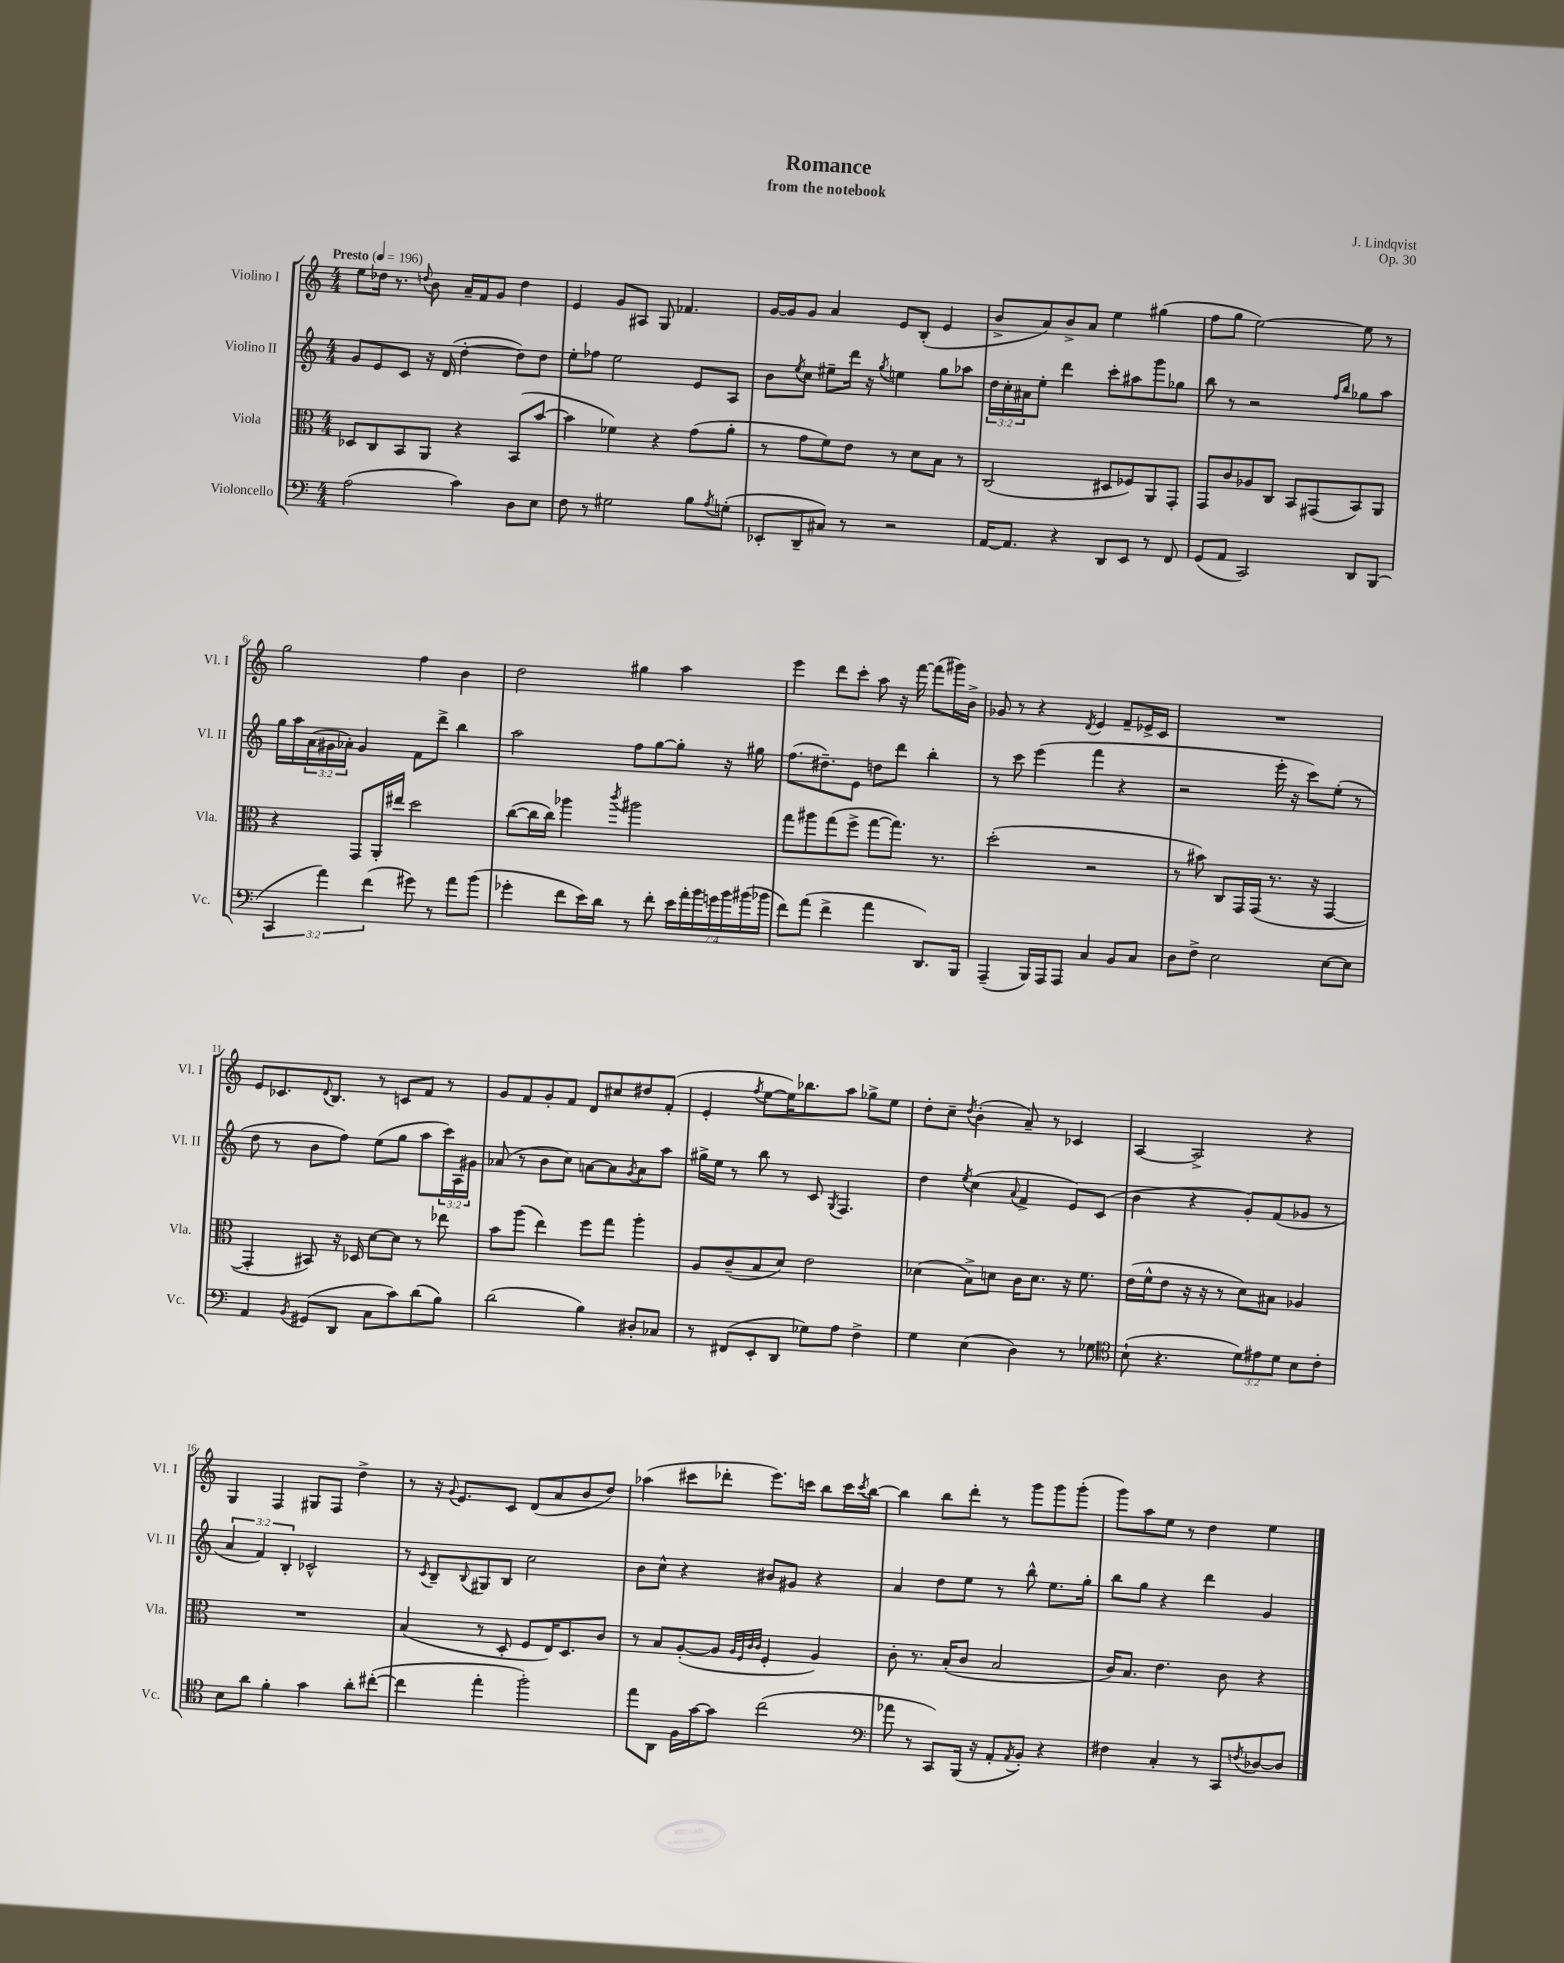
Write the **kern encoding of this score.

**kern	**kern	**kern	**kern
*staff4	*staff3	*staff2	*staff1
*clefF4	*clefC3	*clefG2	*clefG2
*k[]	*k[]	*k[]	*k[]
*M4/4	*M4/4	*M4/4	*M4/4
*MM196	*MM196	*MM196	*MM196
(2A	8D-	8g	8ee
.	8C	8e	16dd-
.	.	.	8.r
.	8BB	8c	.
.	.	.	8qqdd
.	8AA	16r	8b
.	.	(16d	.
4c)	4r	[4dd'	16a~
.	.	.	16f
.	.	.	8g
8D	(8BB	8dd])	4dd
8E	[8b	8dd	.
=	=	=	=
8F	4b]	8ee'	4e
8r	.	8ff-	.
2G#	4f-)	2ee	8g
.	.	.	8A#
.	4r	.	8G
.	.	.	4.f-
8B	(8g	8e	.
8qA	.	.	.
(8G'	8a'	8A	.
=	=	=	=
8EE-'	8r	8b	[16g
.	.	.	16g]
.	.	8qee	.
8DD~	8g	8cc	8g
8C#)	8f)	8ee#~	4a
8r	8e	16ddd	.
.	.	16r	.
.	.	8qgg	.
2r	8r	4ee	8e
.	8d	.	(8B'
.	8B	8gg	4e
.	8r	8aa-	.
=	=	=	=
[16AA	(2C	24dd	8b^
.	.	24cc'	.
8.AA]	.	.	.
.	.	24a#	.
.	.	8ee'	8a)
4r	.	4ddd	8b^
.	.	.	8a
8DD	8D#	8ccc'	4ee
8EE	8F-)	8aa#	.
8r	8AA	8ggg	(4gg#
8FF	8GG'	8gg-	.
=	=	=	=
(8GG	8GG	8bb	8ff
8AA	8c	8r	8gg
2CC)	8A-	2r	[2ee)
.	8C	.	.
.	8BB	.	.
.	(8GG#	.	.
.	.	16qqff	.
.	.	16qqbb	.
8DD	8BB)	8gg-	8ee]
(8BBB	8AA	8aa	8r
=	=	=	=
6CC	4r	16gg	2gg
.	.	16aa	.
.	.	(24a	.
6a)	.	24g#	.
.	.	24a-')	.
.	8GG	4g#	.
(6f	.	.	.
.	16AA'	.	.
.	16ee#	.	.
8g#)	2dd	8f	4ff
8r	.	8ddd^	.
8a	.	4bb	4b
(8b	.	.	.
=	=	=	=
4g-'	([8cc	2aa	2dd
.	16cc]	.	.
.	16cc)	.	.
8f	4aa-	.	.
16e)	.	.	.
16d	.	.	.
.	8qccc	.	.
8r	2aa#	8ff	4gg#
8f'	.	[8gg	.
28e	.	8gg']	4aa
28a'	.	.	.
28b	.	.	.
28g	.	.	.
.	.	16r	.
28b	.	.	.
(28b#	.	.	.
.	.	16gg#	.
28b-	.	.	.
=	=	=	=
8f)	8gg	(8.ff	4eee
(8a	8aa#	.	.
.	.	8.dd#~)	.
4f^	(8gg	.	8ddd
.	8ff^	8e	8ccc'
4a	[8gg	8dd	8aa
.	8.gg])	8ddd	16r
.	.	.	[16fff
8.DD)	.	4bb'	(8fff]
.	8.r	.	.
.	.	.	16ggg#)
16BBB	.	.	16b^
=	=	=	=
(4AAA~	(2dd'	8r	8g-
.	.	8ccc	8r
16BBB)	.	(4eee	4r
16AAA	.	.	.
8AAA	.	.	.
.	.	.	8qd
4C	2r	4fff	4e
8BB	.	4r	8f~
8C	.	.	16e-^
.	.	.	16c
=	=	=	=
8D	8r	2r	1r
8F^	8b#)	.	.
2E	8C	.	.
.	16GG	.	.
.	(16GG	.	.
.	8.r	16eee'	.
.	.	16r	.
.	.	8ccc)	.
.	16r	.	.
[8E	[4GG	(8ee'	.
8E]	.	8r	.
=	=	=	=
4AA	4GG']	8dd	8e
.	.	8r	8.c-
8qBB	.	.	.
(8GG#	8BB#)	8b	.
.	.	.	8qqd
.	.	.	8.B
8DD	16r	8ff)	.
.	16D-	.	.
8C	[8d	(8ee	8r
8c)	8d]	8gg	8c
(8d	8r	8aa	8f
8B)	8ee-	24ccc)	8r
.	.	24A	.
.	.	24g#	.
=	=	=	=
(2d	8b	(8a-	8g
.	(8aa	8r	8f
.	4ee)	8b	8g'
.	.	8cc)	8f
4B)	8ff	[8a	8d
.	8gg	8a]	8cc#
.	.	8qg	.
8D#'	4aa'	8a	8dd#
8C-	.	8aa	(8f'
=	=	=	=
8r	8A	16gg#^	4e'
.	.	16ee	.
(8FF#	(8c~	8r	.
.	.	.	8qff
8EE'	8B	8bb	[8ee
8DD	8d)	8r	16ee])
.	.	.	8.bb-
8G-)	2e	8c	.
.	.	8qG	.
8A	.	4.F	8aa
4F^	.	.	8gg-^
.	.	.	8ee
=	=	=	=
4G	(4d-	4dd	8dd'
.	.	.	8cc~
.	.	8qee	8qdd
(4E	8B^)	(4cc	(4b'
.	8d	.	.
.	.	8qqa	.
4D)	16c	4f^	8a~)
.	8.d	.	.
.	.	.	8r
8r	16r	8e)	4c-
.	8.f	.	.
8G-	.	(8c	.
=	=	=	=
*clefC4	*	*	*
(8B`	(16e	4b	[4A
.	16f^^	.	.
4.r	8e	.	.
.	16r	4r	2A^]
.	16r	.	.
.	8r	.	.
12d)	8d)	8g')	.
12e#	.	.	.
.	8B#	(8f	.
12d	.	.	.
8B	4A-	8g-	4r
8c'	.	8r	.
=	=	=	=
8B	1r	6a	4G
8a	.	.	.
.	.	6f)	.
4f'	.	.	4F
.	.	6B'	.
4g	.	2c-^^	8G#
.	.	.	8F
8a'	.	.	4dd^
([8cc#'	.	.	.
=	=	=	=
4cc#]	(4B	8r	8r
.	.	8qc	.
.	.	8B~	16r
.	.	.	8qqg
.	.	.	8.e
.	.	8qqB	.
4ee'	8r	8G#	.
.	8D'	8B	8c
2ff')	8F	2cc	(8d
.	16E)	.	8a
.	8.D	.	.
.	.	.	8b
.	8c	.	8dd)
=	=	=	=
8ee	8r	8b	(4aa-
8AA	8B	8cc^^	.
16F	([8A'	4r	8ccc#
[16g	.	.	.
8g]	8A]	.	8ddd-'
.	32qqA	.	.
.	32qqF	.	.
.	32qqc	.	.
.	32qqc	.	.
(2cc	4F'	8b#	8.eee)
.	.	8g#	.
.	.	.	16ccc
.	4A)	4r	8bb
.	.	.	16ccc
.	.	.	8qccc
.	.	.	[16bb
=	=	=	=
*clefF4	*	*	*
8a-	8c'	4a	4bb]
8r	8.r	.	.
8CC)	.	8dd	8bb
.	(16B'	.	.
(16BBB	8c	8ee	8ddd'
16r	.	.	.
8AA'	2B	8r	8r
8qAA	.	.	.
8BB')	.	8bb^^	8ggg
4r	.	8.ee	8ggg
.	.	.	(8ggg'
.	.	16gg'	.
=	=	=	=
4F#	16c)	8bb	8ggg)
.	8.B	.	.
.	.	8gg	8aa
4C'	4.e	4r	8ee
.	.	.	8r
8r	.	4ddd	4dd
8CC	8c	.	.
8qF	.	.	.
[8D-	4r	4g	4ee
8D-]	.	.	.
==	==	==	==
*-	*-	*-	*-
